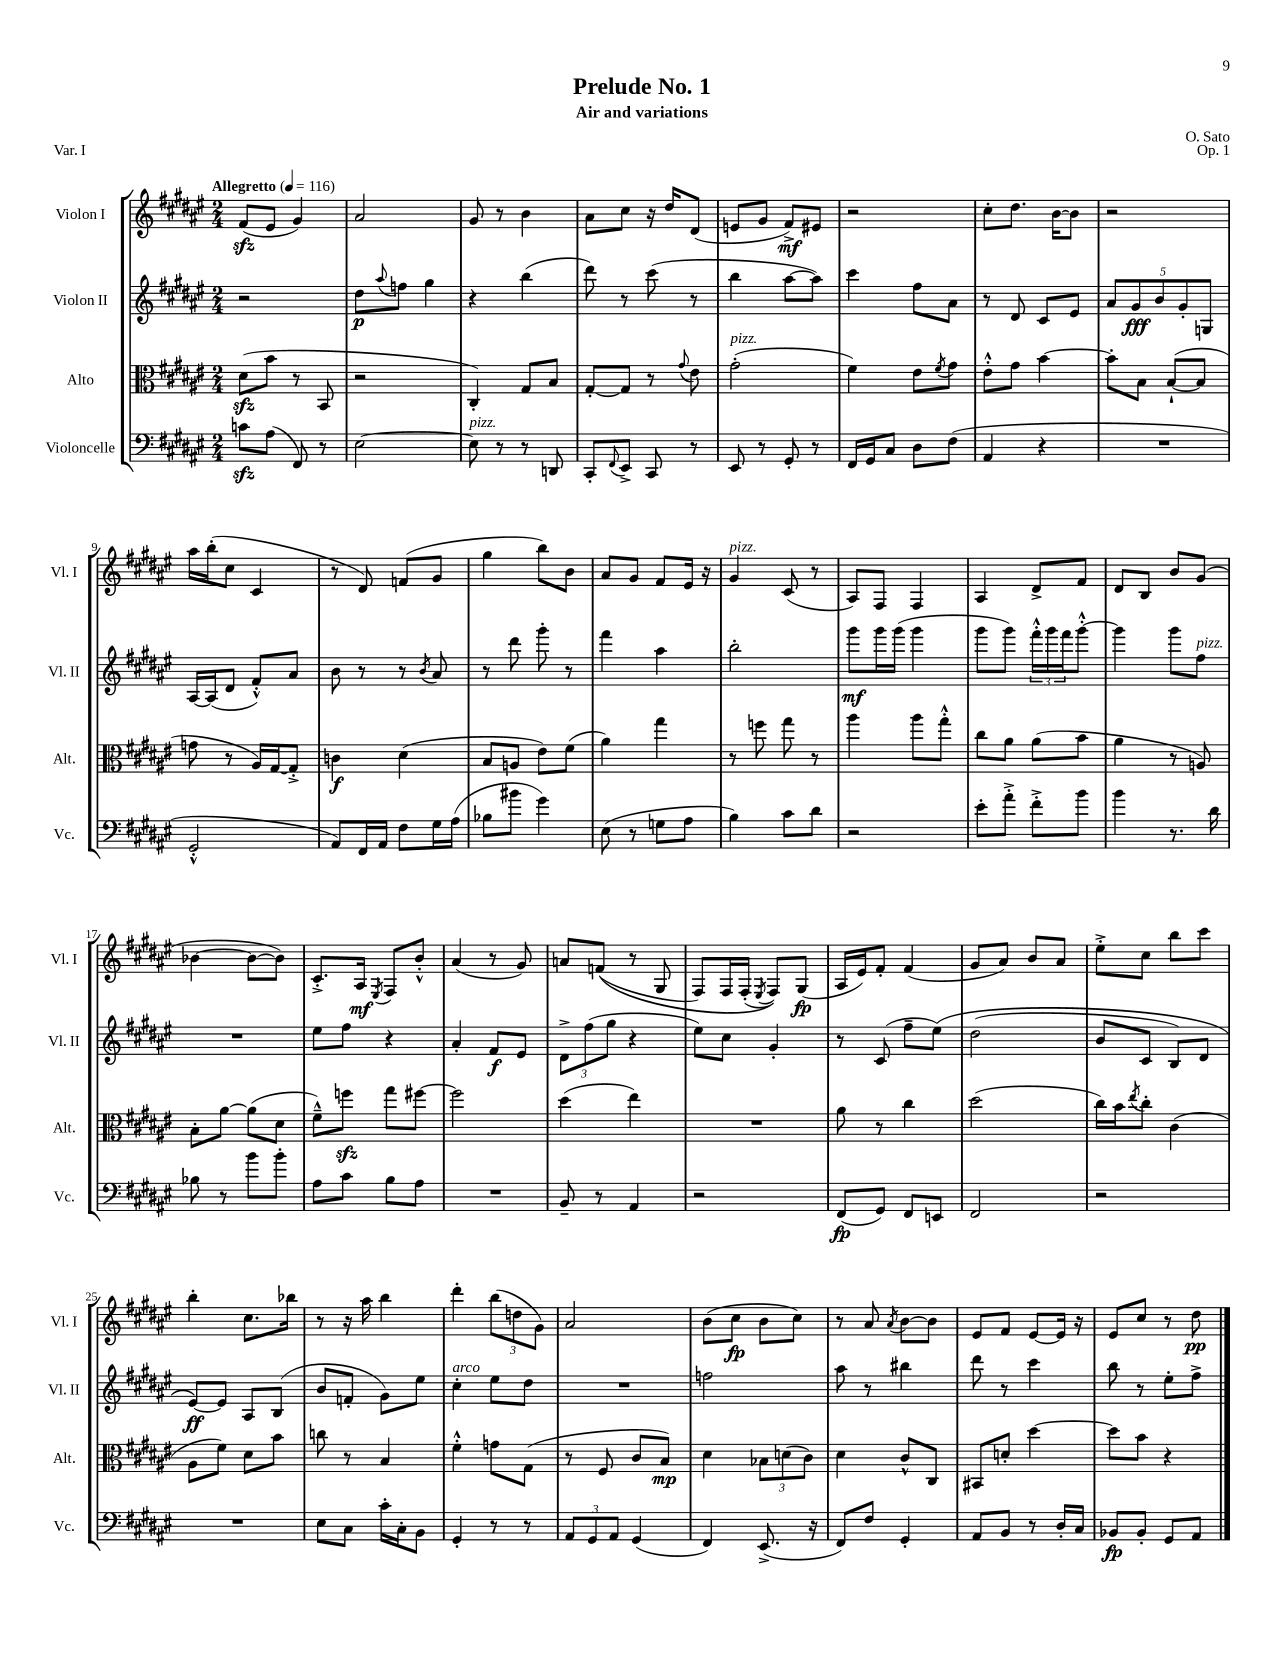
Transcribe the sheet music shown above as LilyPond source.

\header { title = "Prelude No. 1" composer = "O. Sato" subtitle = "Air and variations" opus = "Op. 1" piece = "Var. I" }
<<
\new StaffGroup <<
\new Staff = "s0" \with { instrumentName = "Violon I" shortInstrumentName = "Vl. I" } {
    \clef treble \key fis \major \numericTimeSignature \time 2/4 \tempo "Allegretto" 4 = 116
    fis'8\sfz( eis'8 gis'4) |
    ais'2 |
    gis'8 r8 b'4 |
    ais'8 cis''8 r16 dis''16 dis'8( |
    e'8 gis'8 fis'8->\mf) eis'8 |
    r2 |
    cis''8-. dis''8. b'16~ b'8 |
    r2 |
    ais''16 b''16-.( cis''8 cis'4 |
    r8 dis'8) f'8( gis'8 |
    gis''4 b''8) b'8 |
    ais'8 gis'8 fis'8 eis'16 r16 |
    gis'4^\markup { \italic "pizz." } cis'8( r8 |
    ais8) fis8 fis4 |
    ais4 dis'8-> fis'8 |
    dis'8 b8 b'8 gis'8( |
    bes'4~ bes'8~ bes'8) |
    cis'8.-.-> ais16\mf \acciaccatura { eis8 } fis8 b'8-.-^ |
    ais'4( r8 gis'8) |
    a'8 f'8(\( r8 gis8 |
    fis8) fis16 fis16-.( \acciaccatura { eis8 } fis8)\) gis8\fp( |
    ais16 eis'16) fis'8-. fis'4( |
    gis'8 ais'8) b'8 ais'8 |
    eis''8-.-> cis''8 b''8 cis'''8 |
    b''4-. cis''8. bes''16 |
    r8 r16 ais''16 b''4 |
    dis'''4-. \tuplet 3/2 { b''8( d''8 gis'8) } |
    ais'2 |
    b'8( cis''8\fp b'8 cis''8) |
    r8 ais'8 \acciaccatura { ais'8 } b'8~ b'8 |
    eis'8 fis'8 eis'8~ eis'16 r16 |
    eis'8 cis''8 r8 dis''8\pp \bar "|." |
}
\new Staff = "s1" \with { instrumentName = "Violon II" shortInstrumentName = "Vl. II" } {
    \clef treble \key fis \major \numericTimeSignature \time 2/4
    r2 |
    dis''8\p \appoggiatura { ais''8 } f''8 gis''4 |
    r4 b''4( |
    dis'''8) r8 cis'''8( r8 |
    b''4 ais''8~ ais''8) |
    cis'''4 fis''8 ais'8 |
    r8 dis'8 cis'8 eis'8 |
    \tuplet 5/4 { ais'8 gis'8\fff b'8 gis'8-. g8 } |
    ais16~ ais16( dis'8 fis'8-.-^) ais'8 |
    b'8 r8 r8 \acciaccatura { b'8 } ais'8 |
    r8 dis'''8 gis'''8-. r8 |
    fis'''4 ais''4 |
    b''2-. |
    gis'''8\mf gis'''16 gis'''16( gis'''4 |
    gis'''8 gis'''8) \tuplet 3/2 { fis'''16-.-^ gis'''16 fis'''16 } gis'''8~-.-^ |
    gis'''4 gis'''8 fis''8^\markup { \italic "pizz." } |
    R2 |
    eis''8 fis''8 r4 |
    ais'4-. fis'8\f eis'8 |
    \tuplet 3/2 { dis'8-> fis''8( gis''8 } r4 |
    eis''8) cis''8 gis'4-. |
    r8 cis'8( fis''8-- eis''8)\( |
    dis''2( |
    b'8 cis'8 b8) dis'8 |
    eis'8~\ff\) eis'8 ais8 b8( |
    b'8 f'8-. gis'8) eis''8 |
    cis''4-.^\markup { \italic "arco" } eis''8 dis''8 |
    R2 |
    f''2 |
    ais''8 r8 bis''4 |
    dis'''8 r8 cis'''4 |
    b''8 r8 eis''8-. fis''8-> \bar "|." |
}
\new Staff = "s2" \with { instrumentName = "Alto" shortInstrumentName = "Alt." } {
    \clef alto \key fis \major \numericTimeSignature \time 2/4
    dis'8\sfz( b'8 r8 b,8 |
    r2 |
    cis4-.) gis8 b8 |
    gis8~-. gis8 r8 \appoggiatura { gis'8 } eis'8 |
    gis'2-.^\markup { \italic "pizz." }( |
    fis'4) eis'8 \acciaccatura { fis'8 } gis'8 |
    eis'8-.-^ gis'8 b'4~ |
    b'8-. b8 b8~-!( b8 |
    g'8 r8 ais16) gis16~ gis8-.-> |
    c'4\f dis'4( |
    b8 a8 eis'8) fis'8( |
    ais'4) gis''4 |
    r8 f''8 gis''8 r8 |
    ais''4 ais''8 gis''8-.-^ |
    cis''8 ais'8 ais'8( b'8 |
    ais'4 r8 a8) |
    b8-. ais'8~ ais'8( dis'8 |
    fis'8---^) f''8\sfz gis''8 fis''8~ |
    fis''2 |
    dis''4( eis''4) |
    R2 |
    ais'8 r8 cis''4 |
    dis''2( |
    cis''16) b'16 \acciaccatura { eis''8 } cis''8-. cis'4( |
    ais8 fis'8) dis'8 b'8 |
    c''8 r8 b4 |
    fis'4-.-^ g'8 gis8( |
    r8 fis8 cis'8 b8\mp) |
    dis'4 \tuplet 3/2 { bes8 d'8( cis'8) } |
    dis'4 cis'8-^ cis8 |
    bis,8 d'8-. dis''4~ |
    dis''8 b'8 r4 \bar "|." |
}
\new Staff = "s3" \with { instrumentName = "Violoncelle" shortInstrumentName = "Vc." } {
    \clef bass \key fis \major \numericTimeSignature \time 2/4
    c'8\sfz ais8( fis,8) r8 |
    eis2~ |
    eis8^\markup { \italic "pizz." } r8 r8 d,8 |
    cis,8-. \appoggiatura { fis,8 } eis,8-> cis,8 r8 |
    eis,8 r8 gis,8-. r8 |
    fis,16 gis,16 cis8 dis8 fis8( |
    ais,4 r4 |
    R2 |
    gis,2-.-^ |
    ais,8) fis,16 ais,16 fis8 gis16 ais16( |
    bes8 bis'8 gis'4) |
    eis8( r8 g8 ais8 |
    b4) cis'8 dis'8 |
    r2 |
    eis'8-. ais'8-.-> fis'8-.-> b'8 |
    b'4 r8. dis'16 |
    bes8 r8 b'8 b'8-. |
    ais8 cis'8 b8 ais8 |
    R2 |
    b,8-- r8 ais,4 |
    r2 |
    fis,8\fp( gis,8) fis,8 e,8 |
    fis,2 |
    r2 |
    R2 |
    eis8 cis8 cis'16-. cis16-. b,8 |
    gis,4-. r8 r8 |
    \tuplet 3/2 { ais,8 gis,8 ais,8 } gis,4( |
    fis,4) eis,8.->( r16 |
    fis,8) fis8 gis,4-. |
    ais,8 b,8 r8 dis16-. cis16 |
    bes,8\fp bes,8-. gis,8 ais,8 \bar "|." |
}
>>
>>
